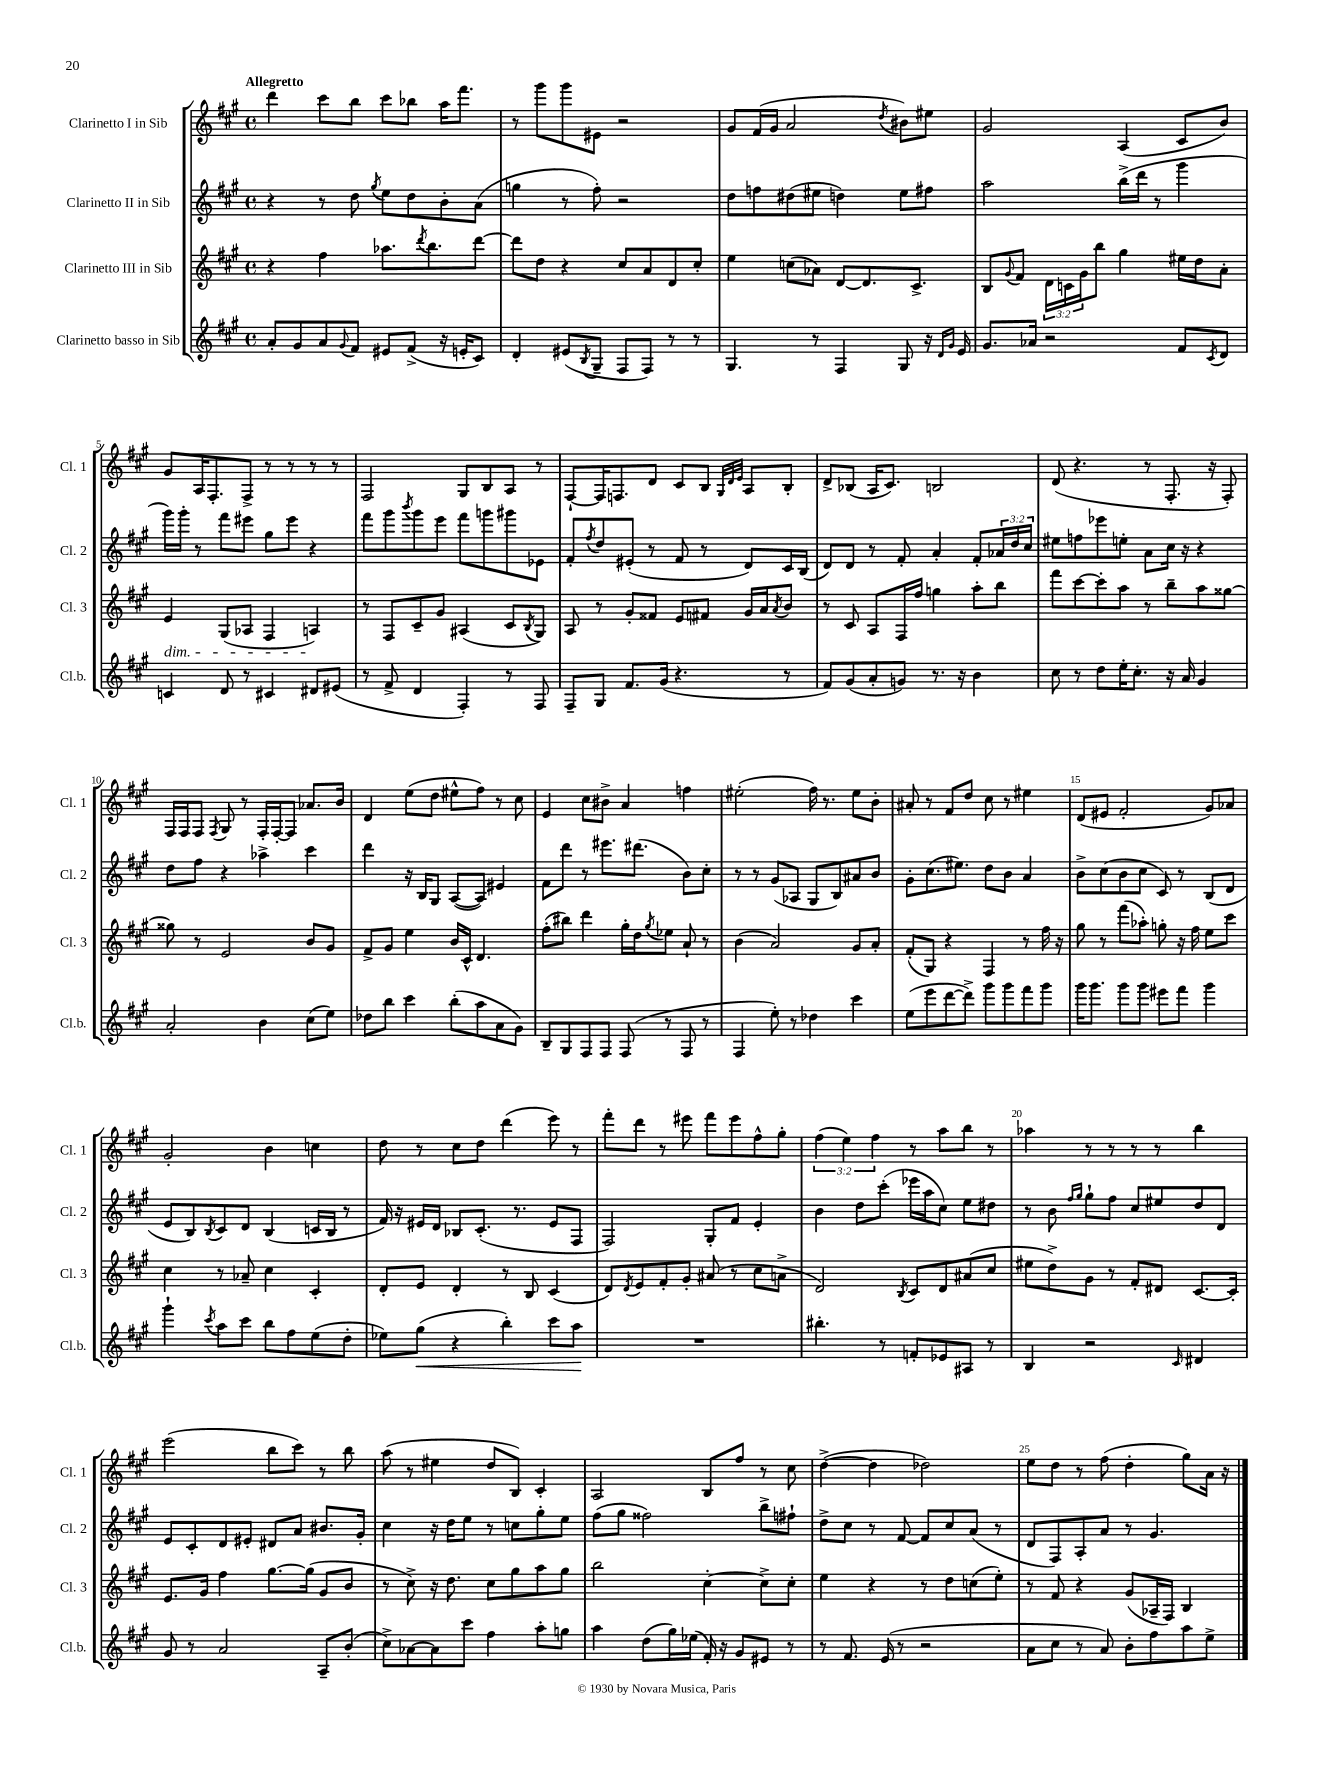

**kern	**dynam	**kern	**kern	**kern
*part4	*part4	*part3	*part2	*part1
*staff4	*staff4	*staff3	*staff2	*staff1
*I"Clarinetto basso in Sib	*	*I"Clarinetto III in Sib	*I"Clarinetto II in Sib	*I"Clarinetto I in Sib
*I'Cl.b.	*	*I'Cl. 3	*I'Cl. 2	*I'Cl. 1
*clefG2	*	*clefG2	*clefG2	*clefG2
*k[f#c#g#]	*	*k[f#c#g#]	*k[f#c#g#]	*k[f#c#g#]
*M4/4	*	*M4/4	*M4/4	*M4/4
*met(c)	*	*met(c)	*met(c)	*met(c)
=1	=1	=1	=1	=1
!	!	!	!	!LO:TX:a:B:t=Allegretto
8a'/L	.	4r	4r	4ddd\
8g#/	.	.	.	.
8a/	.	4ff#\	8r	8ccc#\L
8qqg#/	.	.	.	.
8f#/J	.	.	8dd\	8bb\J
.	.	.	8qgg#/	.
8e#X/L	.	8.aa-X\L	8ee\L	8ccc#\L
(8f#^/J	.	.	8dd\	8bb-X\J
.	.	8qddd/	.	.
.	.	8.bb\	.	.
16r	.	.	8b'\	16aa\KL
16en'/KL	.	.	.	8.fff#\J
8c#/J)	.	[8ddd\J	(8a\J	.
=2	=2	=2	=2	=2
4d'/	.	8ddd\L]	4ggn\	8r
.	.	8dd\J	.	8ggg#\L
(8e#X/L	.	4r	8r	8ggg#\
8qB/	.	.	.	.
8G#~/J	.	.	8ff#'\)	8e#X\J
8F#/L	.	8cc#/L	2r	2r
8F#/J)	.	8a/	.	.
8r	.	8d/	.	.
8r	.	8cc#'/J	.	.
=3	=3	=3	=3	=3
4.G#/	.	4ee\	8dd\L	8g#/L
.	.	.	8ffn\	(16f#/L
.	.	.	.	16g#/JJ
.	.	(8ccn\L	(8dd#X\	2a/
8r	.	8a-X\J)	8ee#X\J	.
4F#/	.	[8d/L	4ddn\)	.
.	.	8.d/]	.	.
.	.	.	.	8qdd/
8G#/	.	.	8ee#\L	8b#X\L)
.	.	8.c#^/J	.	.
16r	.	.	8ff#X\J	8ee#X\J
16qqd/LL	.	.	.	.
16qqg#/JJ	.	.	.	.
16e/	.	.	.	.
=4	=4	=4	=4	=4
8.g#/L	.	8B/L	2aa\	2g#/
.	.	8qqg#/	.	.
.	.	8f#/J	.	.
16a-X/Jk	.	.	.	.
2r	.	24d\LL	.	.
.	.	24cn\	.	.
.	.	24g#\J	.	.
.	.	8bb\J	.	.
.	.	4gg#\	(16bb^\LL	(4A/
.	.	.	16ddd\JJ	.
.	.	.	8r	.
8f#/L	.	16ee#X\LL	4ggg#\	8c#/L
.	.	16dd\J	.	.
8qc#/	.	.	.	.
8d/J	.	8a'\J	.	8b/J)
!!LO:LB:g=z
=5	=5	=5	=5	=5
!	!	!LO:TX:b:i:t=dim.	!	!
4cn/	.	4e/	16ggg#\LL)	8g#/L
.	.	.	16ggg#'\JJ	.
.	.	.	8r	16A/K
.	.	.	.	8.F#'/
8d/	.	(8G#/L	8fff#\L	.
8r	.	8A-X/J	8eee#X\J	8F#^/J
4c#X/	.	4F#/	8gg#\L	8r
.	.	.	8eee#\J	8r
8d#X/L	.	4An/)	4r	8r
(8e#X/J	.	.	.	8r
=6	=6	=6	=6	=6
8r	.	8r	8fff#\L	2F#/
8f#^/	.	8F#/L	8ggg#\	.
.	.	.	8qbbb/	.
4d/	.	8c#~/	8ggg#\	.
.	.	8g#/J	8eee\J	.
4F#'/)	.	(4A#X/	8fff#\L	8G#/L
.	.	.	8gggn\	8B/
8r	.	8c#/L	8ggg#X\	8A/J
.	.	8qB/	.	.
8F#/	.	8G#/J)	8e-X\J	8r
=7	=7	=7	=7	=7
8F#~/L	.	8A/	8f#'/L	[8F#`/L
.	.	.	8qff#/	.
8G#/J	.	8r	8dd/	16F#/K]
.	.	.	.	8.Fn/
8.f#/L	.	8g#'/L	(8e#X'/J	.
.	.	8f##X/J	8r	8d/J
(16g#/Jk	.	.	.	.
4.r	.	8e/L	8f#/	8c#/L
.	.	8f#X/J	8r	8B/J
.	.	.	.	32qqG#/LLL
.	.	.	.	32qqd/
.	.	.	.	32qqe/JJJ
.	.	16g#/LL	8d/L)	8A/L
.	.	16a/J	.	.
.	.	8qa/	.	.
8r	.	8b/J	16c#/L	8B'/J
.	.	.	(16B/JJ	.
=8	=8	=8	=8	=8
8f#/L)	.	8r	8d/L)	8d^/L
(8g#/	.	8c#/	8d/J	(8B-X/J
8a'/	.	8A/L	8r	16A/KL
.	.	.	.	8.c#/J)
8gn/J)	.	16F#/L	8f#'/	.
.	.	16ff#/JJ	.	.
8.r	.	4ggn\	4a'/	2Bn/
16r	.	.	.	.
4b\	.	8aa'\L	8f#'/L	.
.	.	8bb\J	24a-X/L	.
.	.	.	24dd/	.
.	.	.	24cc#/JJ	.
=9	=9	=9	=9	=9
8cc#\	.	8fff#\L	8ee#X\L	(8d/
8r	.	[8ccc#\	8ffn\	4.r
8dd\L	.	8ccc#'\]	8eee-X\	.
16ee'\K	.	8aa\J	8een'\J	.
8.cc#'\J	.	.	.	.
.	.	8r	8a\L	8r
16r	.	8bb~\L	16cc#\Jk	8.F#'/
16a/	.	.	16r	.
4g#/	.	8aa\	4r	.
.	.	.	.	16r
.	.	[8gg##X\J	.	8F#'/)
!!LO:LB:g=z
=10	=10	=10	=10	=10
2a'/	.	8gg##X\]	8dd\L	16F#/LL
.	.	.	.	16F#/J
.	.	8r	8ff#\J	8F#/J
.	.	.	.	8qF#/
.	.	2e/	4r	8G#/
.	.	.	.	8r
4b\	.	.	4aa-X^\	16F#'/LL
.	.	.	.	[16F#'/J
.	.	.	.	8F#/J]
(8cc#\L	.	8b/L	4ccc#\	8.a-X/L
8ee\J)	.	8g#/J	.	.
.	.	.	.	16b/Jk
=11	=11	=11	=11	=11
8dd-X\L	.	8f#^/L	4ddd\	4d/
8bb\J	.	8g#/J	.	.
4ccc#\	.	4ee\	16r	(8ee\L
.	.	.	16B/KL	.
.	.	.	8G#/J	8dd\J
(8bb'\L	.	16b/LL	([8A/L	8ee#X^^\L
.	.	16c#^^/JJ	.	.
8aa\	.	4.d/	8A/J])	8ff#\J)
8a\	.	.	4e#X/	8r
8g#\J)	.	.	.	8cc#\
=12	=12	=12	=12	=12
8B~/L	.	(8ff#'\L	8f#\L	4e/
8G#/	.	8bb#X\J)	8ddd\J	.
8F#/	.	4ddd\	8r	8cc#\L
8F#/J	.	.	8.eee#X\L	8b#X^\J
(8F#/	.	16gg#'\LL	.	4a/
.	.	16dd\J	(8.ddd#X\J	.
.	.	8qgg#/	.	.
8r	.	8ee-X\J	.	.
8F#/	.	8a`/	8b\L)	4ffn\
8r	.	8r	8cc#'\J	.
=13	=13	=13	=13	=13
4F#/	.	(4b\	8r	(2ee#X'\
.	.	.	8r	.
8ee'\)	.	2a/)	(8g#/L	.
8r	.	.	8A-X/J	.
4dd-X\	.	.	8G#/L	16ff#\)
.	.	.	.	8.r
.	.	.	8B/)	.
4ccc#\	.	8g#/L	8a#X/	8ee#\L
.	.	8a'/J	8b/J	8b'\J
=14	=14	=14	=14	=14
(8ee\L	.	(8f#'/L	8g#'\L	8a#X'/
8eee\	.	8G#/J)	(8.cc#\	8r
[8ddd\	.	4r	.	8f#/L
.	.	.	8.ee#X\J)	.
8ddd^\J])	.	.	.	8dd/J
8ggg#\L	.	4F#/	8dd\L	8cc#\
8ggg#\	.	.	8b\J	8r
8fff#\	.	8r	4a/	4ee#X\
8ggg#\J	.	16ff#\	.	.
.	.	16r	.	.
=15	=15	=15	=15	=15
16ggg#\KL	.	8gg#\	8b^\L	(8d/L
8.ggg#\J	.	.	.	.
.	.	8r	(8cc#\	8e#X/J
8ggg#\L	.	(8fff#\L	8b\	2f#'/
8ggg#\J	.	8aa-X'\J)	8cc#\J	.
8eee#X\L	.	8ggn'\	8c#/)	.
8fff#\J	.	16r	8r	.
.	.	16ff#\	.	.
4ggg#\	.	8ee\L	(8B/L	8g#/L)
.	.	8ccc#\J	8d/J	8a-X/J
!!LO:LB:g=z
=16	=16	=16	=16	=16
4ggg#`\	.	4cc#\	8e/L	2g#'/
.	.	.	8B/)	.
8qccc#/	.	.	8qB/	.
8aa\L	.	8r	8c#/	.
8ccc#\J	.	8a-X~/	8d/J	.
8bb\L	.	4cc#\	(4B/	4b\
8ff#\	.	.	.	.
(8ee\	.	4c#'/	16cn/LL	4ccn\
.	.	.	16B/JJ	.
8dd'\J	.	.	8r	.
=17	=17	=17	=17	=17
8ee-X\L)	.	8d'/L	16f#/)	8dd\
.	.	.	16r	.
!	!LO:HP:b	!	!	!
(8gg#\J	<	8e/J	16e#X/LL	8r
.	.	.	16d/JJ	.
4r	.	4d'/	8B-X/L	8cc#\L
.	.	.	(8.c#'/J	8dd\J
4bb'\)	.	8r	.	(4ddd\
.	.	.	8.r	.
.	.	8B/	.	.
8ccc#\L	.	(4c#/	8e#/L	8eee\)
8aa\J	.	.	8F#/J	8r
.	[	.	.	.
=18	=18	=18	=18	=18
1r	.	8d/L)	2F#/)	8fff#'\L
.	.	8qd/	.	.
.	.	8e/	.	8ddd\J
.	.	8f#'/	.	8r
.	.	8g#'/J	.	8eee#X\
.	.	(8a#X/	8G#'/L	8fff#\L
.	.	8r	8f#/J	8eee#\
.	.	8cc#\L	4e'/	8ff#^^\
.	.	8an^\J	.	8gg#'\J
=19	=19	=19	=19	=19
4.bb#X'\	.	2d/)	4b\	(6ff#\
.	.	.	.	6ee\)
.	.	.	8dd\L	.
.	.	.	.	6ff#\
8r	.	.	(8ccc#'\J	.
.	.	8qB/	.	.
8fn'/L	.	8c#/L	16eee-X\LL	8r
.	.	.	16aa\J	.
8e-X/	.	8d/	8cc#\J)	8aa\L
8A#X/J	.	(8a#X/	8ee\L	8bb\J
8r	.	8cc#/J	8dd#X\J	8r
=20	=20	=20	=20	=20
4B/	.	8ee#X\L	8r	4aa-X\
.	.	8dd^\)	8b\	.
.	.	.	16qqff#/LL	.
.	.	.	16qqgg#/JJ	.
2r	.	8g#\J	8gg#`\L	8r
.	.	8r	8ff#\J	8r
.	.	8f#'/L	8cc#/L	8r
.	.	8d#X/J	8ee#X/	8r
16qqc#/	.	.	.	.
4d#X/	.	[8.c#/L	8dd/	4bb\
.	.	.	8d/J	.
.	.	16c#'/Jk]	.	.
!!LO:LB:g=z
=21	=21	=21	=21	=21
8g#/	.	8.e/L	8e/L	(2eee\
8r	.	.	8c#'/	.
.	.	16g#/Jk	.	.
2a/	.	4ff#\	8d/	.
.	.	.	8e#X'/J	.
.	.	[8.gg#\L	8d#X/L	8bb\L
.	.	.	8a/J	8ccc#\J)
.	.	(16gg#\Jk]	.	.
8A~/L	.	8g#/L	8.b#X/L	8r
(8b'/J	.	8b/J	.	8bb\
.	.	.	16g#'/Jk	.
=22	=22	=22	=22	=22
8cc#^\L)	.	8r	4cc#\	(8aa\
[8a-X\	.	8cc#^\)	.	8r
8a-\]	.	16r	16r	4ee#X\
.	.	8.dd\	16dd\KL	.
8ccc#\J	.	.	8ee\J	.
4ff#\	.	8cc#\L	8r	8dd/L
.	.	8gg#\	8ccn\L	8B/J)
8aa'\L	.	8aa\	8gg#'\	4c#'/
8ggn\J	.	8gg#\J	8ee\J	.
=23	=23	=23	=23	=23
4aa\	.	2bb\	(8ff#\L	2A/
.	.	.	8gg#\J	.
(8dd\L	.	.	2ff##X\)	.
16gg#\L)	.	.	.	.
(16ee-X\JJ	.	.	.	.
16f#'/)	.	[4cc#'\	.	8B/L
16r	.	.	.	.
8g#/L	.	.	.	8ff#/J
8e#X/J	.	8cc#^\L]	8bb^\L	8r
8r	.	8cc#'\J	8ff#X`\J	8cc#\
=24	=24	=24	=24	=24
8r	.	4ee\	8dd^\L	([4dd^\
8.f#/	.	.	8cc#\J	.
.	.	4r	8r	4dd\]
(16e/	.	.	.	.
8r	.	.	[8f#/	.
2r	.	8r	8f#/L]	2dd-X\)
.	.	8dd\L	8cc#/	.
.	.	(8ccn\	(8a/J	.
.	.	8ee'\J)	8r	.
=25	=25	=25	=25	=25
8a\L	.	8r	8d/L	8ee\L
8cc#\J	.	8f#/	8F#/)	8dd\J
8r	.	4r	8A'/	8r
8a/)	.	.	8a/J	(8ff#\
8b'\L	.	(8g#/L	8r	4dd'\
8ff#\	.	16A-X~/L	4.g#/	.
.	.	16F#/JJ)	.	.
8aa\	.	4B/	.	8gg#\L)
8ee^\J	.	.	.	16a\Jk
.	.	.	.	16r
==	==	==	==	==
*-	*-	*-	*-	*-
